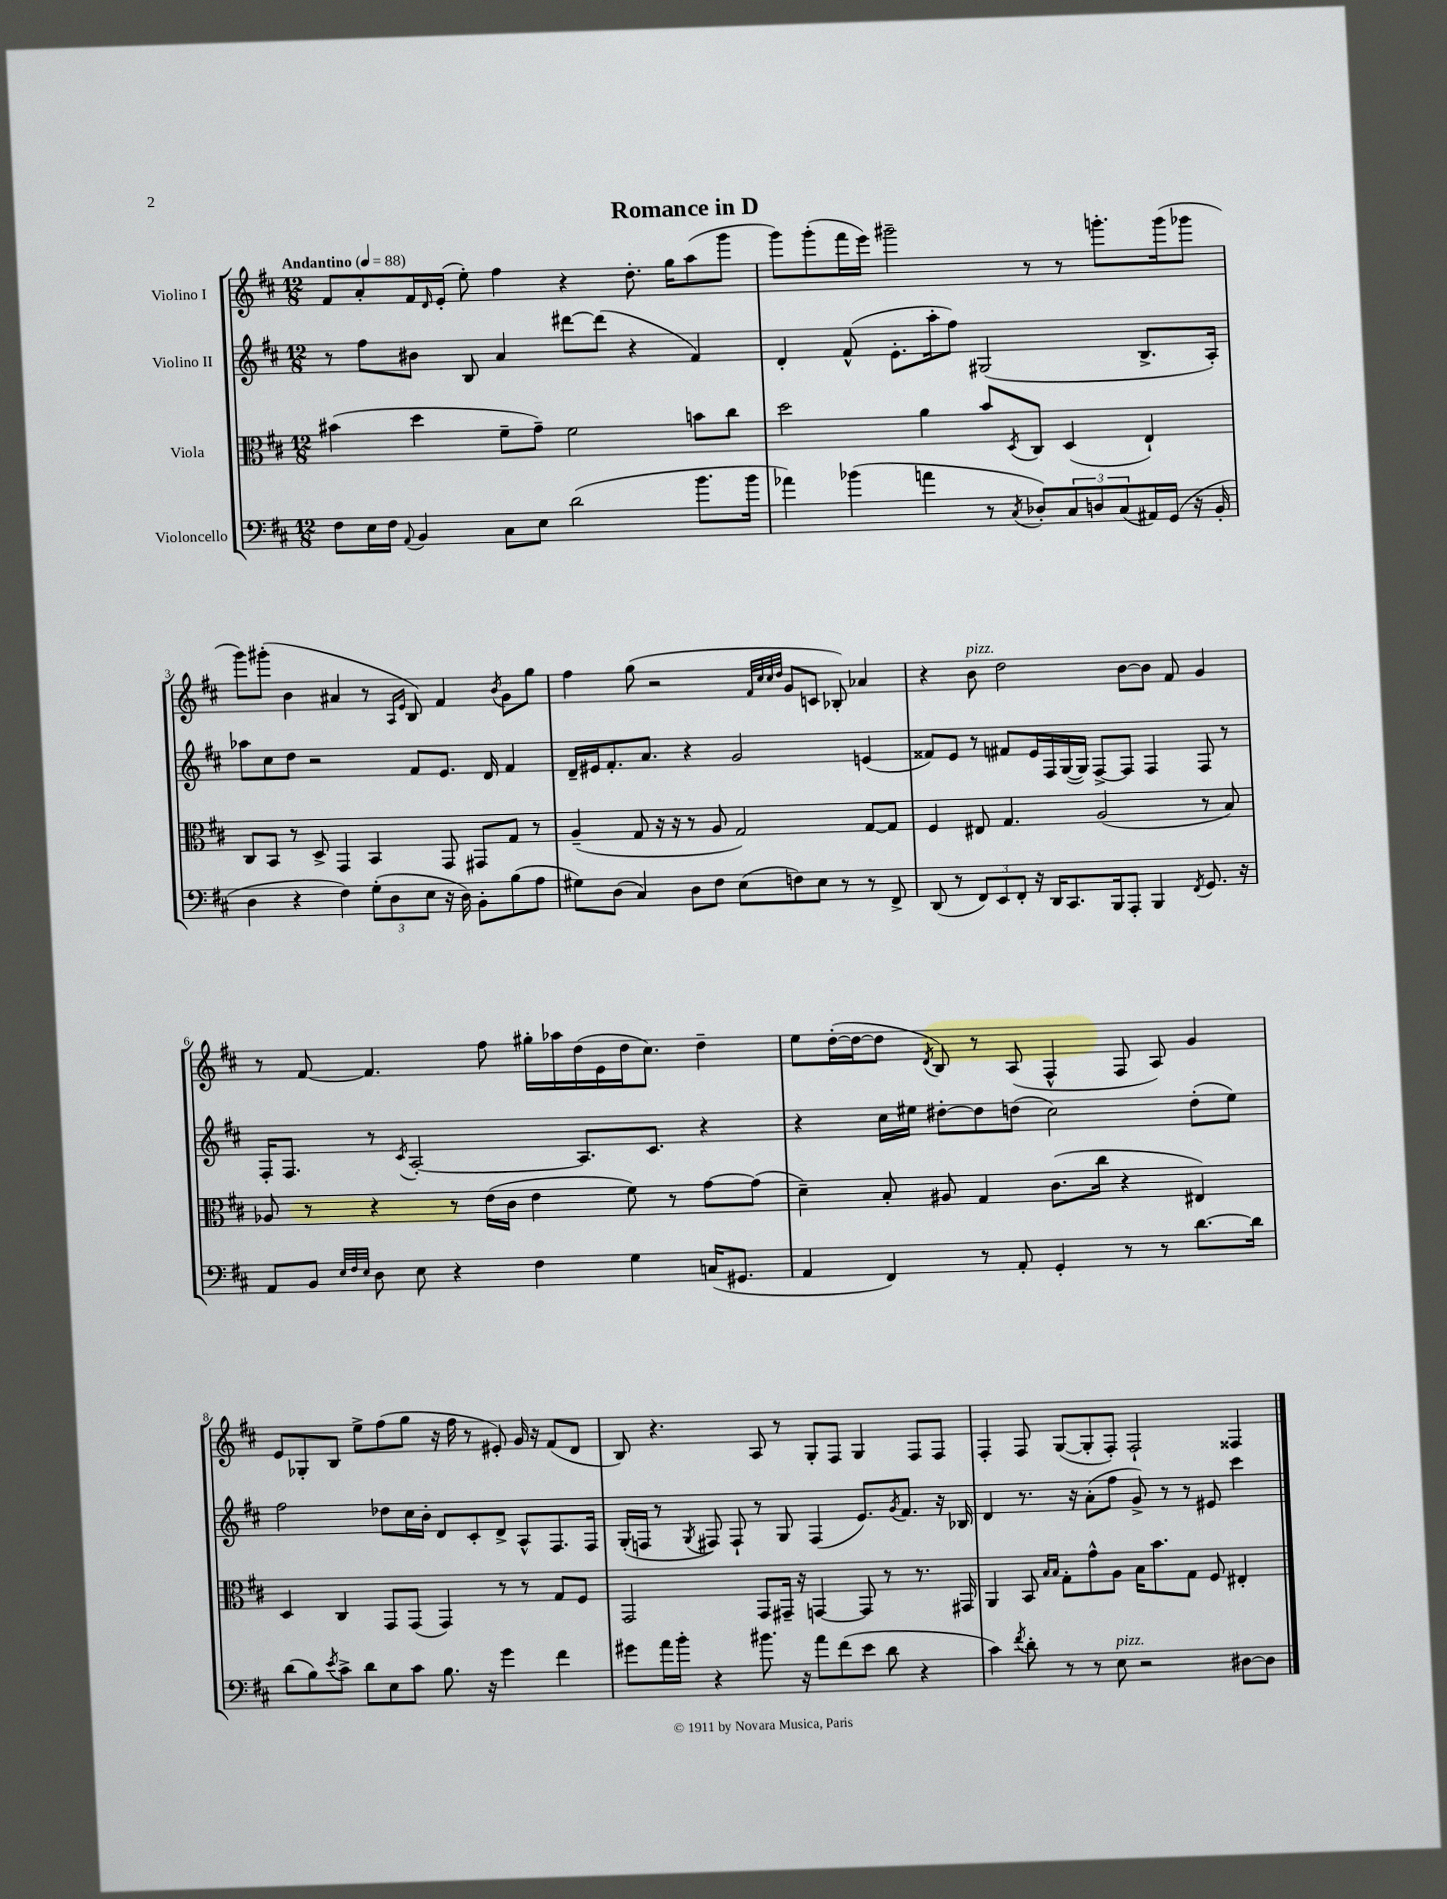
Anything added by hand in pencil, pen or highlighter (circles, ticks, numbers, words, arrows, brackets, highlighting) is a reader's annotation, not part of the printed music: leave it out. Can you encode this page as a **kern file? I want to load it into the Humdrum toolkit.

**kern	**kern	**kern	**kern
*part4	*part3	*part2	*part1
*staff4	*staff3	*staff2	*staff1
*I"Violoncello	*I"Viola	*I"Violino II	*I"Violino I
*clefF4	*clefC3	*clefG2	*clefG2
*k[f#c#]	*k[f#c#]	*k[f#c#]	*k[f#c#]
*M12/8	*M12/8	*M12/8	*M12/8
*MM88	*MM88	*MM88	*MM88
=1	=1	=1	=1
!	!	!	!LO:TX:a:B:t=Andantino
8F#\L	(4b#X\	8r	8f#/L
16E\L	.	8ff#\L	8a'/
16F#\JJ	.	.	.
8qqAA/	.	.	.
4BB/	4dd\	8b#X\J	16f#/L
.	.	.	16qqd/
.	.	.	(16e'/JJ
.	.	8B/	8ee'\)
8C#\L	8f#~\L	4a/	4ff#\
8E\J	8g~\J)	.	.
(2d\	2f#\	[8ddd#X\L	4r
.	.	(8ddd#\J]	.
.	.	4r	8.dd'\
.	.	.	16gg\KL
8.b\L	8bn\L	4f#/)	(8aa\
.	8cc#\J	.	8ggg\J
16b\Jk	.	.	.
=2	=2	=2	=2
4a-X\)	2dd\	4d'/	8ggg\L)
.	.	.	(8ggg'\
(4b-X\	.	(8f#^^/	16fff#\L
.	.	.	16eee\JJ)
.	.	8.e'\L	2ggg#X~\
4an\	4a\	.	.
.	.	16aa'\k	.
.	.	8ff#\J)	.
8r	8b/L	(2G#X/	.
8qC#/	8qD/	.	.
8D-X'/L)	8C#/J	.	8r
12C#/	(4D/	.	8r
12Dn/	.	.	.
.	.	.	8.gggn'\L
(12C#/	.	.	.
16AA#X/L)	4E`/)	8.B^/L	.
(16GG/JJ	.	.	(16ggg\k
16r	.	.	8ggg-X\J
16BB'/	.	16A'/Jk)	.
!!LO:LB:g=z
=3	=3	=3	=3
4D\	8C#/L	8aa-X\L	8ggg\L)
.	8BB/J	8cc#\	(8ggg#X'\J
4r	8r	8dd\J	4b\
.	8D^/	2r	.
4F#\)	4GG/	.	4a#X/
(12G'\L	4BB/	.	8r
12D\	.	.	.
.	.	.	16qqA/LL
.	.	.	16qqe/JJ
.	.	8f#/L	8B/)
12E\J	.	.	.
16r	8GG/	8.e/J	4f#/
16D\)	.	.	.
8BB'\L	8GG#X/L	.	.
.	.	16d/	.
.	.	.	8qb/
(8B\	8G/J	4f#/	8g\L
8A\J	8r	.	8gg\J
=4	=4	=4	=4
8G#X\L)	(4A~/	16d~/LL	4ff#\
.	.	16e#X/J	.
(8D\J	.	8.f#'/	.
4C#/)	8G/	.	(8gg\
.	.	8.a/J	.
.	16r	.	2r
.	16r	.	.
8D\L	8r	4r	.
8F#\J	8A/	.	.
(8E\L	2G/)	2g/	.
.	.	.	32qqf#/LLL
.	.	.	32qqcc#/
.	.	.	32qqcc#/
.	.	.	32qqdd/JJJ
8Fn\)	.	.	8g/L
8E\J	.	.	8cn/J
8r	.	.	8B-X'/)
8r	[8G/L	(4en/	4a-X/
8FF#^/	8G/J]	.	.
=5	=5	=5	=5
(8DD/	4F#/	8f##X/L)	4r
8r	.	8e/J	.
!	!	!	!LO:TX:a:i:t=pizz.
12FF#/L)	8E#X/	8r	8b\
12EE/	.	.	.
.	4.G/	8f#X/L	2dd\
12FF#'/J	.	.	.
16r	.	16e/L	.
16DD/KL	.	16F#/	.
8.CC#/	.	([16G/	.
.	.	16G/JJ])	.
.	(2A/	[8F#^/L	.
16BBB/k	.	.	.
8AAA'/J	.	8F#/J]	[8b\L
4BBB/	.	4F#/	8b\J]
.	.	.	8f#/
8qFF#/	.	.	.
8.GG/	8r	8F#/	4g/
.	8B/)	8r	.
16r	.	.	.
!!LO:LB:g=z
=6	=6	=6	=6
8AA/L	8A-X/	16F#'/KL	8r
.	.	8.F#/J	.
8BB/J	8r	.	[8f#/
32qqE/LLL	.	.	.
32qqF#/	.	.	.
32qqE/JJJ	.	.	.
8D\	4r	8r	4.f#/]
.	.	8qc#/	.
8E\	.	[2A'/	.
4r	8r	.	.
.	(16e\LL	.	8ff#\
.	16c#\JJ	.	.
4F#\	4e\	.	16gg#X'\LL
.	.	.	16aa-X\
.	.	8.A/L]	(16dd\
.	.	.	16e\
4G\	8f#\)	.	16dd\J
.	.	8.c#/J	8.cc#\J)
.	8r	.	.
(16Cn/KL	[8g\L	4r	4dd~\
8.GG#X/J	.	.	.
.	(8g\J]	.	.
=7	=7	=7	=7
4AA/	4d~\)	4r	8ee\L
.	.	.	([16dd'\L
.	.	.	16dd\J_
4FF#/)	8B'/	16cc#\LL	8dd\J]
.	.	16ee#X\JJ	.
.	.	.	8qd/
.	8A#X/	[8dd#X'\L	8B/)
8r	4G/	8dd#\]	8r
8AA'/	.	(8ddn\J	(8A/
4GG'/	(8.c#\L	2cc#\)	4F#^^/
.	16cc#\Jk	.	.
8r	4r	.	8F#/
8r	.	.	8A/)
[8.d\L	4E#X/)	(8dd'\L	4g/
.	.	8ee#\J)	.
16d\Jk]	.	.	.
!!LO:LB:g=z
=8	=8	=8	=8
(8d\L	4D/	2ff#\	8e/L
8B\)	.	.	8G-X'/
8qe/	.	.	.
8c#^\J	4C#/	.	8B/J
8d\L	.	.	8ee^\L
8E\	8GG/L	8dd-X\L	(8ff#\
8c#\J	(8GG/J	16cc#\L	8gg\J
.	.	16b'\JJ	.
8.B\	4GG/)	8d/L	16r
.	.	.	16ff#\
.	.	8c#'/	8r
16r	.	.	.
4g\	8r	8d^/J	8e#X'/)
.	8r	8A^^/L	16g/
.	.	.	16r
4f#\	8G/L	8.F#/	(8f#/L
.	8F#/J	.	8d/J
.	.	16F#/Jk	.
=9	=9	=9	=9
8g#X\L	2GG/	(16G'/LL	8B/)
.	.	16Fn/JJ	.
16a\L	.	8r	4.r
16b'\JJ	.	.	.
.	.	8qG/	.
4r	.	8F#X/)	.
.	.	8F#`/	.
8.b#X\	8GG/L	8r	8A/
.	16GG#X~/Jk	8G/	8r
16r	16r	.	.
8a\L	[4GGn/	(4F#/	8G'/L
(8f#\	.	.	8F#/J
8e\J	8GG/]	8.e/L)	4G/
8d\	8r	.	.
.	.	8qg/	.
.	.	8.f#/J	.
4r	8.r	.	8F#/L
.	.	16r	8F#/J
.	16GG#X/	16B-X/	.
=10	=10	=10	=10
4c#\)	4AA/	4d/	4F#'/
8qf#/	.	.	.
8d'\	8BB/	8.r	8F#/
.	16qqB/LL	.	.
.	16qqB/JJ	.	.
8r	8G'\L	.	([8G/L
.	.	16r	.
8r	8g^^\	(8a'\L	8G'/]
!LO:TX:a:i:t=pizz.	!	!	!
8E\	8A\J	8ff#\J	8F#'/J)
2r	16B\KL	8g^/)	2F#`/
.	8.b\	.	.
.	.	8r	.
.	8G\J	8r	.
.	8F#/	8e#X/	.
[8D#X\L	4E#X'/	4ccc#\	4F##X/
8D#\J]	.	.	.
==	==	==	==
*-	*-	*-	*-
